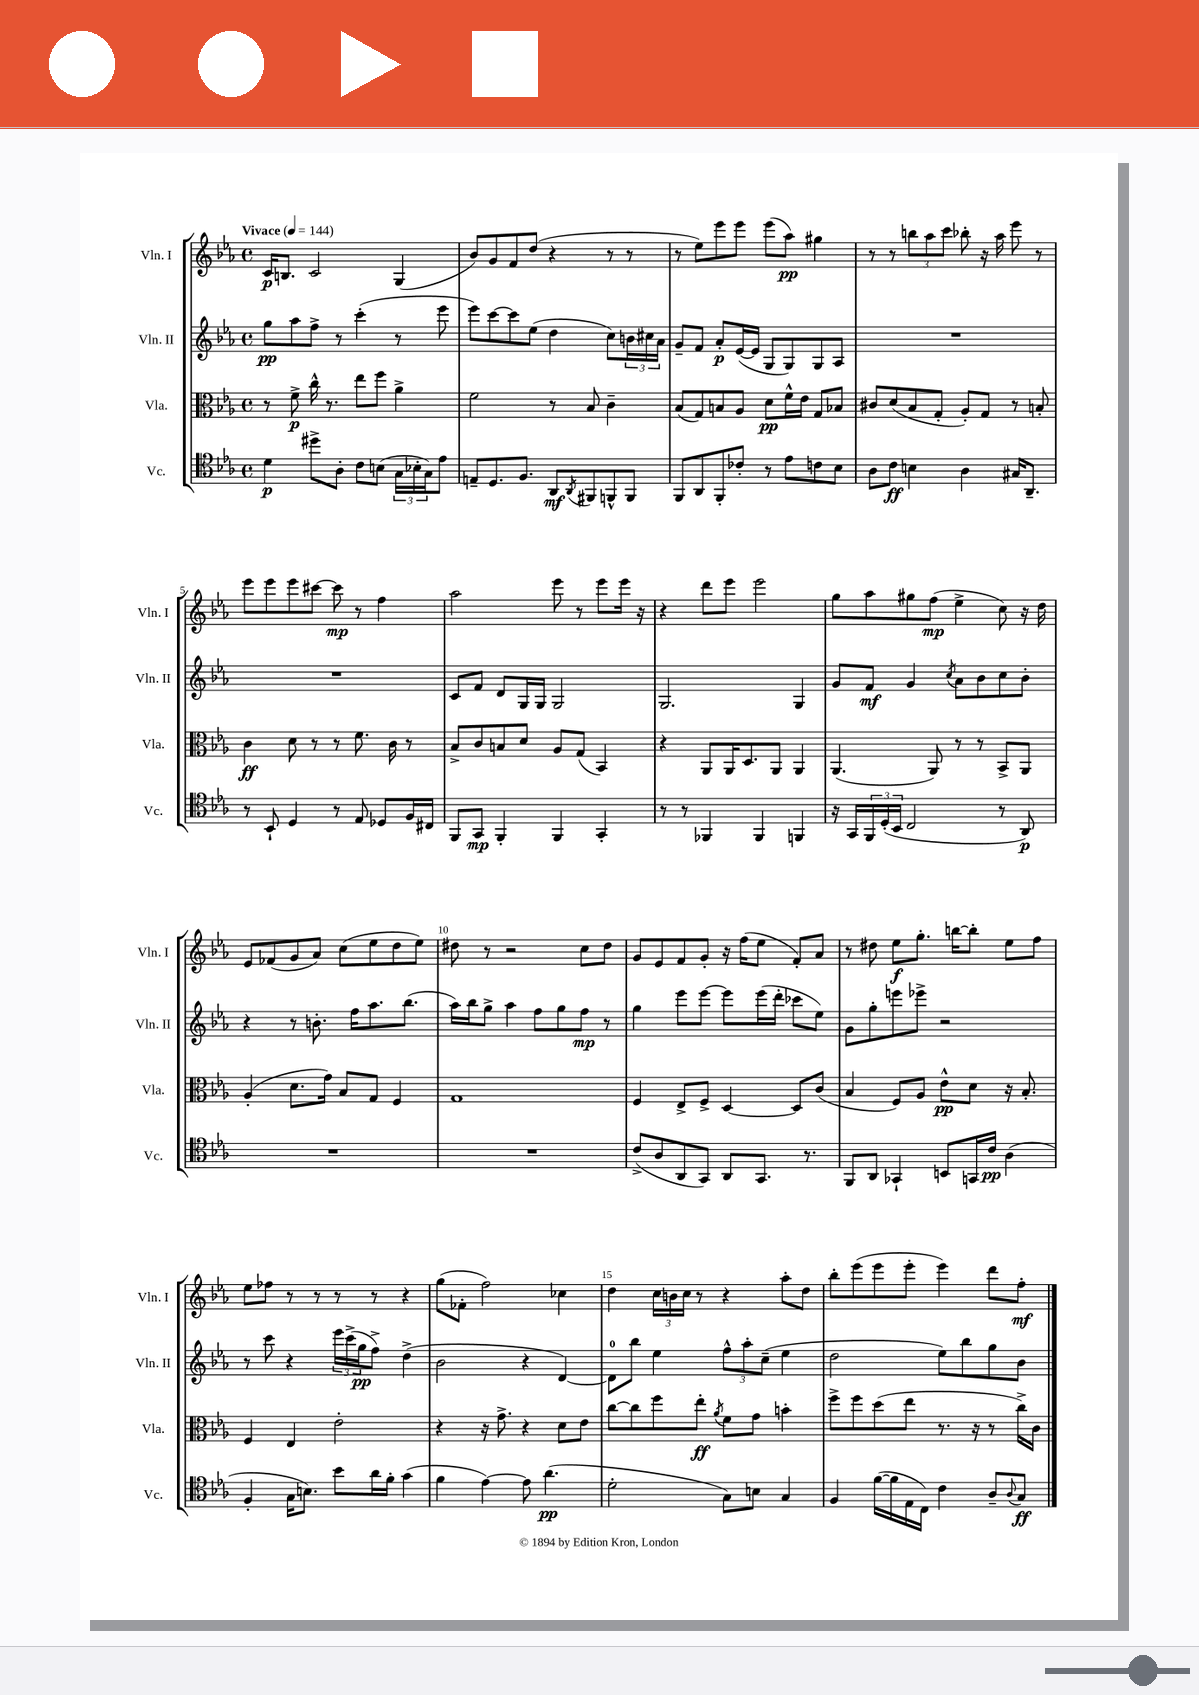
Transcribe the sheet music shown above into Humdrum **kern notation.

**kern	**kern	**kern	**kern
*staff4	*staff3	*staff2	*staff1
*clefC4	*clefC3	*clefG2	*clefG2
*k[b-e-a-]	*k[b-e-a-]	*k[b-e-a-]	*k[b-e-a-]
*M4/4	*M4/4	*M4/4	*M4/4
*met(c)	*met(c)	*met(c)	*met(c)
*MM144	*MM144	*MM144	*MM144
4d	8r	8gg	16c
.	.	.	8.B
.	8f^	8aa-	.
8dd#^	16cc^^	8ff^	2c
.	8.r	.	.
8A-'	.	8r	.
8c	8ee-	(4ccc'	.
(8B	8ff	.	.
24G	4a-^	8r	(4G
24B-'	.	.	.
24G)	.	.	.
8e-	.	8eee-	.
=	=	=	=
8E~	2f	8eee-)	8b-)
8.D	.	[8ccc	8g
.	.	8ccc]	8f
8.F	.	.	.
.	.	(8ee-	(8dd
8AA-	8r	4dd	4r
8qAA-	.	.	.
8FF#	8B-	.	.
8FF^^	4c~	8cc)	8r
8FF	.	24b	8r
.	.	24cc#	.
.	.	24a-	.
=	=	=	=
8FF	(8B-	8g~	8r
8AA-	8G)	8f	8ee-)
8FF'	8B	8a-'	8eee-
8c-'	8A-	([16e-	8eee-
.	.	16e-]	.
8r	8d	8G	(8eee-
8e-	16f^^	8G)	8aa-)
.	16e-	.	.
8c	8G	8G	4gg#
8B-	8B-	8A-	.
=	=	=	=
8A-	8c#	1r	8r
8c	(8d	.	8r
4B	8B-	.	12bb
.	.	.	12aa-
.	8G'	.	.
.	.	.	12ccc
4A-	8A-')	.	8bb-'
.	8G	.	16r
.	.	.	16aa-
16G#	8r	.	8eee-
8.AA-~	.	.	.
.	8B'	.	8r
=	=	=	=
8r	4c	1r	8eee-
8BB-`	.	.	8eee-
4D	8d	.	8eee-
.	8r	.	[8ccc#
8r	8r	.	8ccc#]
8E-	8.f	.	8r
8D-	.	.	4ff
.	16c	.	.
16F	8r	.	.
16C#	.	.	.
=	=	=	=
8FF	8B-^	8c	2aa-
8GG	8c	8f	.
4FF'	8B	8d	.
.	8d	16G	.
.	.	16G	.
4FF	8A-	2G	8eee-
.	(8G	.	8r
4GG'	4BB-)	.	8eee-
.	.	.	16eee-
.	.	.	16r
=	=	=	=
8r	4r	2.G	4r
8r	.	.	.
4FF-	8AA-	.	8ddd
.	16AA-	.	8eee-
.	8.D	.	.
4FF-	.	.	2eee-
.	8AA-	.	.
4FF	4AA-	4G	.
=	=	=	=
16r	(4.AA-	8g	8gg
16GG	.	.	.
24FF	.	8f	8aa-
(24D'	.	.	.
24BB-	.	.	.
2C	.	4g	8gg#
.	8AA-)	.	(8ff
.	.	8qcc	.
.	8r	8a-	4ee-^
.	8r	8b-	.
8r	8BB-^	8cc	8cc)
8AA-)	8AA-	8b-'	16r
.	.	.	16dd
=	=	=	=
1r	(4A-'	4r	8e-
.	.	.	(8f-
.	8.d	8r	8g
.	.	8.b'	8a-)
.	16g)	.	.
.	8B-	.	(8cc
.	.	16ff	.
.	8G	8.aa-	8ee-
.	4F	.	8dd
.	.	(8.bb-	.
.	.	.	8ee-)
=	=	=	=
1r	1G	16aa-)	8dd#
.	.	16bb-	.
.	.	8gg^	8r
.	.	4aa-	2r
.	.	8ff	.
.	.	8gg	.
.	.	8ff	8cc
.	.	8r	8dd#
=	=	=	=
(8c^	4F	4gg	8g
8A-	.	.	8e-
8AA-	8E-^	8eee-	8f
8GG)	8F^	[8eee-	8g'
8AA-	[4D	8eee-]	16r
.	.	.	(16ff
8.GG	.	(16eee-	8ee-
.	.	16ddd'	.
.	8D]	8ccc-	8f')
8.r	.	.	.
.	(8c	8ee-)	8a-
=	=	=	=
8FF	4B-	8g	8r
8AA-	.	8gg'	8dd#
4GG-`	8F)	8eee	8ee-
.	8A-	8eee-^	8.gg'
8BB	8e-^^	2r	.
.	.	.	[16bb
16GG	8d	.	8bb']
16c	.	.	.
(4A-	16r	.	8ee-
.	8.B-'	.	.
.	.	.	8ff
=	=	=	=
4F'	4F	8r	8ee-
.	.	8ccc	8ff-
16G	4E-	4r	8r
8.B)	.	.	.
.	.	.	8r
8b-	2e-'	24eee-	8r
.	.	(24ccc^	.
.	.	24gg	.
16a-	.	8ff^)	8r
16f'	.	.	.
(4g	.	(4dd^	4r
=	=	=	=
4f	4r	2b-	(8gg
.	.	.	8f-'
[4e-)	16r	.	2ff)
.	8.g^	.	.
8e-]	4r	4r	.
(4.a-	.	.	.
.	8d	[4d)	4cc-
.	8e-	.	.
=	=	=	=
2d'	[8cc	8d]	4dd
.	8cc]	8bb-	.
.	8ff	4ee-	24cc
.	.	.	24b
.	.	.	24cc
.	8ee-'	.	8r
.	8qa-	.	.
8G)	8f	12ff^^	4r
.	.	12aa-'	.
8B	8g	.	.
.	.	(12cc~	.
4G	4b'	4ee-	8aa-'
.	.	.	8dd
=	=	=	=
4F	8ff^	2dd	8bb-'
.	8ff	.	(8eee-
([16f	(8dd	.	8eee-
16f]	.	.	.
16E-	8ee-	.	8eee-'
16C)	.	.	.
4c	8.r	8ee-)	4eee-)
.	.	8bb-	.
.	16r	.	.
8A-~	8r	8gg	8ddd
8qqA-	.	.	.
8G	16cc^)	8b-	8ff'
.	16c	.	.
==	==	==	==
*-	*-	*-	*-
